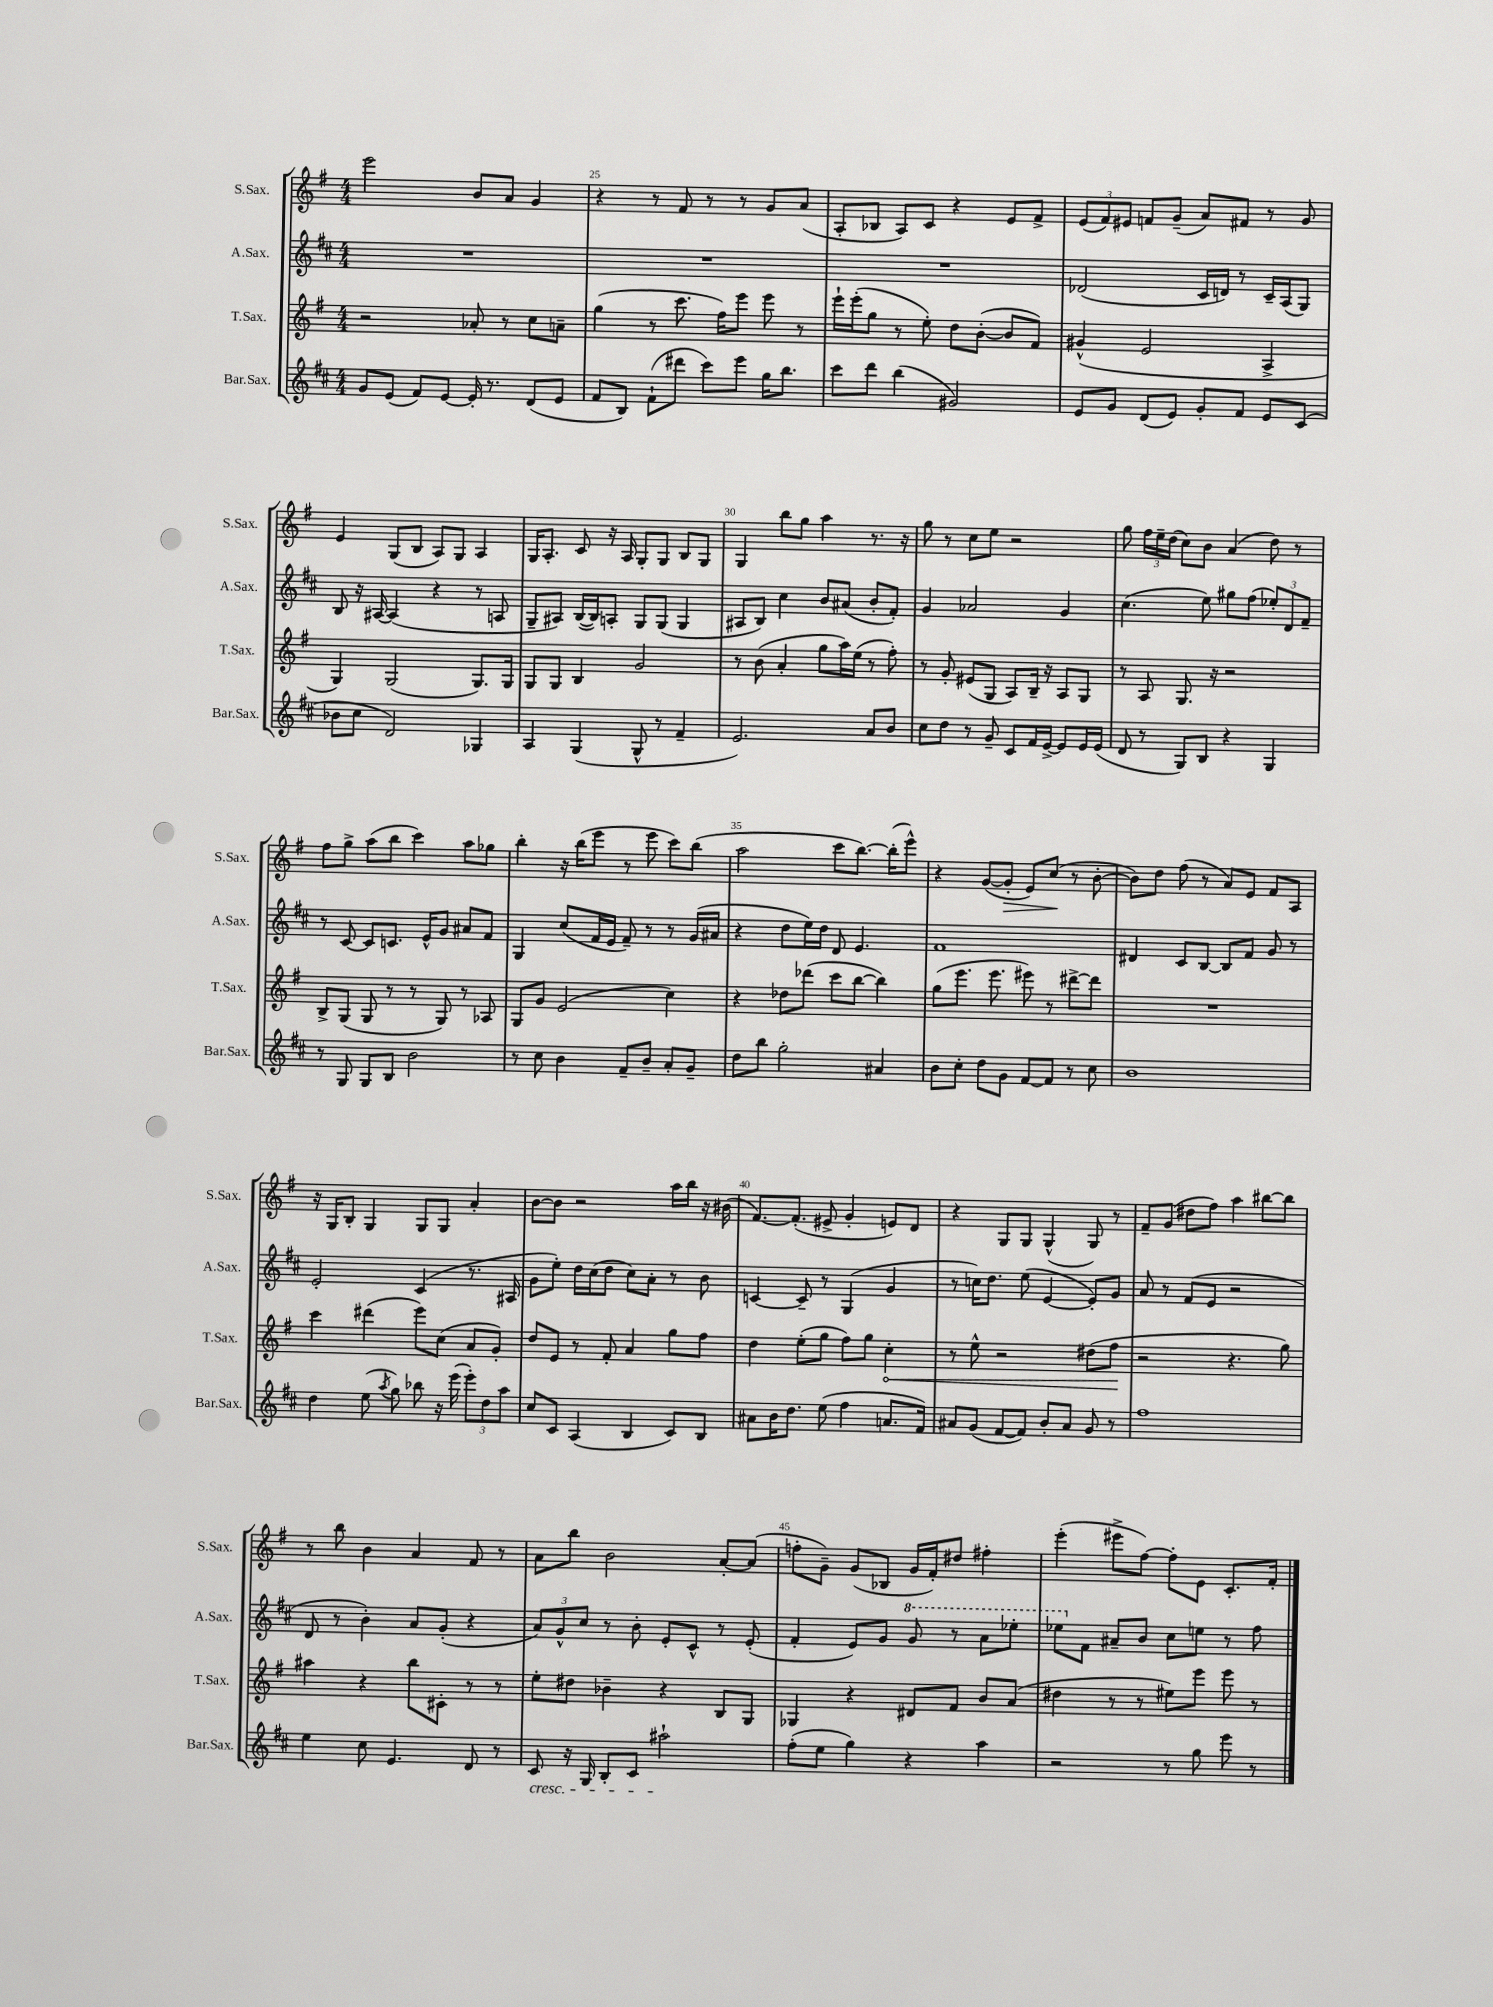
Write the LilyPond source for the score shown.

<<
\new StaffGroup <<
\new Staff = "s0" \with { instrumentName = "S.Sax." shortInstrumentName = "S.Sax." } {
    \clef treble \key g \major \numericTimeSignature \time 4/4
    \autoBeamOff e'''2 b'8[ a'8] g'4 |
    r4 r8 fis'8 r8 r8 g'8[ a'8]( |
    a8[-. bes8] a8[) c'8] r4 e'8[ fis'8]-> |
    \tuplet 3/2 { e'8[( fis'8) eis'8] } f'8[ g'8]--( a'8[) fis'8] r8 g'8 |
    e'4 g8[( b8] a8[) g8] a4 |
    g16[ a8.]-. c'8 r16 a16 g8[-. g8] b8[ g8] |
    g4 b''8[ g''8] a''4 r8. r16 |
    g''8 r8 c''8[ e''8] r2 |
    g''8 \tuplet 3/2 { fis''16[ e''16-- d''16]( } c''8[) b'8] a'4( d''8) r8 |
    fis''8[ g''8]-> a''8[( b''8] c'''4) a''8[ ges''8] |
    b''4-. r16 b''16[( e'''8] r8 e'''8 c'''8[) b''8]( |
    a''2 c'''8[ b''8.]~) b''16[-.( e'''8]-^) |
    r4 g'8[~( g'8]-.\> e'8[) c''8]\!( r8 b'8~-. |
    b'8[) d''8] fis''8( r8 a'8[) e'8] fis'8[ a8] |
    r16 g16[ b8]-. g4 g8[ g8] a'4-. |
    b'8[~ b'8] r2 a''16[ b''16] r16 bis'16( |
    fis'8.[~) fis'8.]-.( eis'8-> g'4-. e'8[) d'8] |
    r4 g8[ g8] g4-^( g8) r8 |
    fis'8[-- g'8]( dis''8[ fis''8]) a''4 bis''8[~ bis''8] |
    r8 b''8 b'4 a'4 fis'8 r8 |
    a'8[ b''8] b'2 a'8[~-. a'8]( |
    f''8[-. g'8]--) g'8[( bes8] g'16[ fis'16-.) dis''8] fis''4-. |
    e'''4-.( eis'''8[-> fis''8]~) fis''8[-. e'8] c'8.[-. fis'16]-. \bar "|." |
}
\new Staff = "s1" \with { instrumentName = "A.Sax." shortInstrumentName = "A.Sax." } {
    \clef treble \key d \major \numericTimeSignature \time 4/4
    \autoBeamOff R1 |
    R1 |
    R1 |
    des'2( cis'16[ d'16]) r8 cis'16[-- a16( g8]) |
    b8 r16 ais16~ ais4( r4 r8 a8 |
    g8[-- ais8]) b16[~( b16) a8]-. g8[ g8]( g4 |
    ais8[ b8]) cis''4 b'8[ ais'8]( b'8[-. fis'8]-.) |
    g'4 aes'2 g'4 |
    cis''4.( e''8) gis''8[ fis''8]( \tuplet 3/2 { ees''8[-.) d'8 fis'8]-- } |
    r8 cis'8~ cis'8[ c'8.] e'16[-^ g'8] ais'8[ fis'8] |
    g4 cis''8[( fis'16 e'16] fis'8--) r8 r8 g'16[( ais'16] |
    r4 d''8[ e''16) d''16] d'8 e'4. |
    fis'1 |
    dis'4 cis'8[ b8]~ b8[ fis'8] g'8 r8 |
    e'2-. cis'4( r8. ais16 |
    g'8[ e''8]-.) d''16[ cis''16( d''8] cis''8[) a'8]-. r8 b'8 |
    c'4~ c'8-- r8 g4( g'4 |
    r8 c''16[) d''8.] e''8( e'4~ e'8[-.) g'8] |
    a'8 r8 fis'8[( e'8] r2 |
    d'8 r8 b'4-.) a'8[ g'8]-.( r4 |
    \tuplet 3/2 { a'8[) g'8-^ cis''8] } r8 b'8-. e'8[-. cis'8]-^ r8 e'8-.( |
    fis'4-. e'8[) g'8] \ottava #1 g''8 r8 a''8[ ees'''8]-. |
    ees'''8[ \ottava #0 fis'8] ais'8[-- b'8] cis''8[ e''!8] r8 fis''8 \bar "|." |
}
\new Staff = "s2" \with { instrumentName = "T.Sax." shortInstrumentName = "T.Sax." } {
    \clef treble \key g \major \numericTimeSignature \time 4/4
    \autoBeamOff r2 aes'8-. r8 c''8[ a'8]-- |
    g''4( r8 c'''8. fis''16[) e'''8] e'''8 r8 |
    e'''16[-! e'''16-.( g''8] r8 e''8-.) d''8[ b'8]~-.( b'8[ fis'8]) |
    gis'4-^( e'2 a4-> |
    g4) g2( g8.[) g16] |
    g8[ g8] b4 g'2 |
    r8 b'8( a'4-. g''8[ a''16) e''16]( r8 fis''8-.) |
    r8 g'8-. eis'8[( g8] a8[) b16]-- r16 a8[ g8] |
    r8 a8 g8. r16 r2 |
    b8[-> g8]( g8 r8 r8 g8) r8 aes8 |
    g8[ g'8] e'2( c''4) |
    r4 des''8[ des'''8]( c'''8[ b''8]~ b''4) |
    g''8[( e'''8.] e'''8. eis'''8) r8 dis'''8[~-> dis'''8] |
    R1 |
    c'''4 dis'''4( e'''8[) c''8]( a'8[ g'8]-.) |
    d''8[ e'8] r8 fis'8-. a'4 g''8[ fis''8] |
    d''4 e''8[-.( g''8] fis''8[) g''8] \once \override Hairpin.circled-tip = ##t c''4-.\< |
    r8 e''8-^ r2 dis''8[( fis''8]\! |
    r2 r4. g''8) |
    ais''4 r4 b''8[ cis'8]-. r8 r8 |
    e''8[-. dis''8] bes'4-- r4 b8[ g8] |
    ges4 r4 dis'8[ fis'8] b'8[ a'8]( |
    dis''4 r8 r8 eis''8[) e'''8] e'''8 r8 \bar "|." |
}
\new Staff = "s3" \with { instrumentName = "Bar.Sax." shortInstrumentName = "Bar.Sax." } {
    \clef treble \key d \major \numericTimeSignature \time 4/4
    \autoBeamOff g'8[ e'8]( fis'8[) e'8]~ e'16-. r8. d'8[( e'8] |
    fis'8[ b8]) fis'8[-!( dis'''8] cis'''8[) e'''8] g''16[ b''8.] |
    cis'''8[ d'''8] b''4( gis'2) |
    e'8[ g'8] d'8[( e'8]) g'8[-. fis'8] e'8[ cis'8]( |
    bes'8[ cis''8] d'2) ges4 |
    a4 g4( g8-^ r8 fis'4-- |
    e'2.) a'8[ b'8] |
    cis''8[ d''8] r8 g'8-- cis'8[ fis'16 e'16]~-> e'8[ e'16 e'16]( |
    d'8 r8 g8[) b8] r4 g4 |
    r8 g8 g8[ b8] b'2 |
    r8 cis''8 b'4 fis'8[-- b'8]-- a'8[-. g'8]-- |
    d''8[ b''8] g''2-. ais'4 |
    b'8[ cis''8]-. d''8[ g'8] fis'8[~ fis'8] r8 cis''8 |
    b'1 |
    d''4 e''8( \acciaccatura { a''8 } g''8) bes''8 r16 e'''16( \tuplet 3/2 { e'''8[-.) d''8 a''8] } |
    cis''8[ cis'8] a4( b4 cis'8[) b8] |
    ais'8[ b'16 d''8.] e''8( fis''4 a'8.[ fis'16]) |
    ais'8[ g'8]( fis'8[~ fis'8]) b'8[-. ais'8] g'8 r8 |
    fis''1 |
    e''4 cis''8 e'4. d'8 r8 |
    cis'8\cresc r16 g16 b8[-. cis'8] ais''2-!\! |
    fis''8[-.( e''8] g''4) r4 a''4 |
    r2 r8 g''8 e'''8 r8 \bar "|." |
}
>>
>>
\layout { \context { \Score currentBarNumber = #24 \override BarNumber.break-visibility = ##(#f #t #t) barNumberVisibility = #(every-nth-bar-number-visible 5) } }
